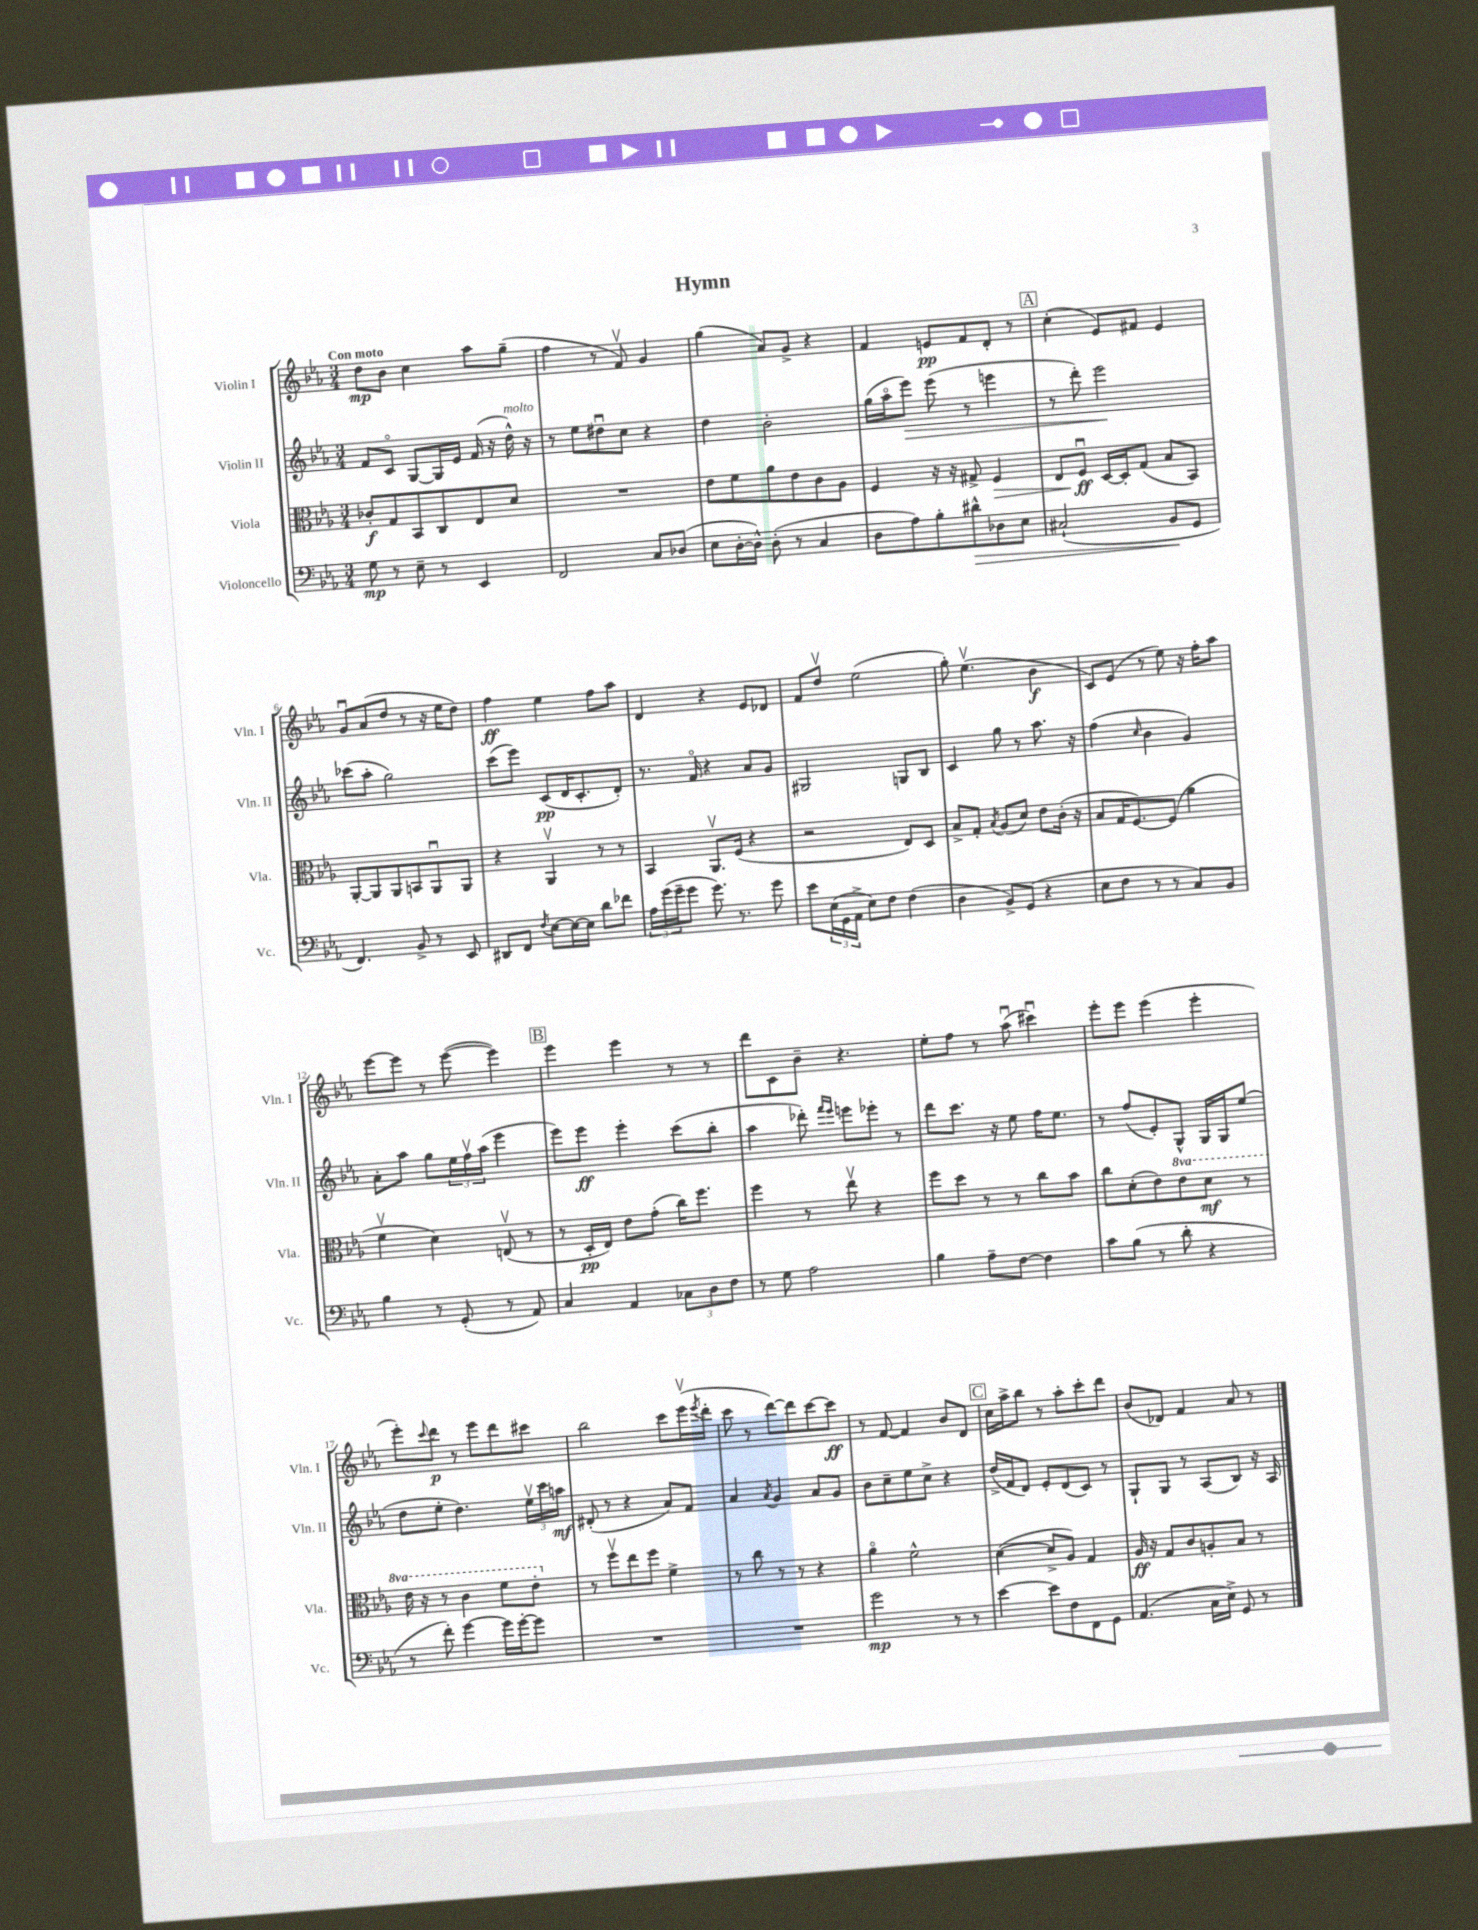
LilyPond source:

\header { title = "Hymn" }
<<
\new StaffGroup <<
\new Staff = "s0" \with { instrumentName = "Violin I" shortInstrumentName = "Vln. I" } {
    \clef treble \key ees \major \numericTimeSignature \time 3/4 \tempo "Con moto"
    d''8\mp bes'8 c''4 aes''8 g''8--( |
    f''4 r8 f'8\upbow) g'4 |
    g''4( aes'8) g'8-> r4 |
    f'4 e'8\pp f'8 d'8-. r8 |
    \mark \markup { \box "A" } c''4-.( ees'8) fis'8 ees'4 |
    g'8\downbow aes'8( d''8 r8 r16 ees''16 d''8) |
    f''4\ff ees''4 f''8 aes''8 |
    d'4 r4 ees'8 des'8 |
    f'8 d''8\upbow ees''2( |
    g''8-.) ees''4.\upbow( bes'4\f |
    c'8) ees'8( r8 ees''8) r16 f''16-. aes''8 |
    ees'''8~ ees'''8 r8 ees'''8~( ees'''4) |
    \mark \markup { \box "B" } ees'''4 ees'''4 r8 r8 |
    d'''8 c'8 bes'8-- r4. |
    ees''8-. f''8 r8 aes''8\downbow( cis'''4\downbow) |
    ees'''8-. ees'''8 ees'''4( ees'''4-. |
    ees'''8-.) \appoggiatura { c'''8 } d'''8\p r8 ees'''8 d'''8 cis'''8 |
    bes''2 c'''8 ees'''16\upbow( \acciaccatura { ees'''8 } d'''16-. |
    c'''8 r8 d'''8~) d'''8 c'''8~ c'''8\ff |
    r8 f'8~ f'4 bes'8 d'8 |
    \mark \markup { \box "C" } c''16 aes''16-> bes''8 r8 aes''8-. c'''8-. d'''8 |
    bes'8( des'8) f'4 aes'8 r8 \bar "|." |
}
\new Staff = "s1" \with { instrumentName = "Violin II" shortInstrumentName = "Vln. II" } {
    \clef treble \key ees \major \numericTimeSignature \time 3/4
    f'8 c'8\flageolet g8~ g16 ees'16 f'16( r16 d''16-^^\markup { \italic "molto" }) r16 |
    r8 ees''8 dis''8\downbow c''8 r4 |
    d''4 bes'2-. |
    g''16( aes''16\flageolet ees'''8\>) ees'''8( r8 e'''4 |
    \mark \markup { \box "A" } r8 d'''8-.) ees'''2\! |
    ces'''8( aes''8-. g''2) |
    c'''8( ees'''8) c'8\pp( d'16 c'8.-. d'8-.) |
    r8. f'16\flageolet r4 aes'8 g'8 |
    gis2 g8 bes8 |
    c'4 g''8 r8 aes''8. r16 |
    f''4( \grace { c''16 } bes'4 g'4) |
    aes'8-. aes''8 g''8 \tuplet 3/2 { ees''16 f''16\upbow aes''16( } ees'''4 |
    \mark \markup { \box "B" } ees'''8) ees'''8\ff ees'''4-. c'''8( bes''8-. |
    aes''4 des'''8-.) \grace { f'''16 ees'''16 } e'''8 ees'''8-. r8 |
    d'''8 c'''8. r16 ees''8 f''16 ees''8. |
    r8 f''8( ees'8-.) g8-^ g16 g16 ees''8( |
    d''8 ees''8-. d''4.) \tuplet 3/2 { ees''16\upbow c'''16 a''16\mf } |
    dis'8-.( r8 r4 aes'8) f'8 |
    aes'4 \acciaccatura { aes'8 } g'4 aes'8 g'8 |
    bes'8 c''8-- ees''8 c''8-> r4 |
    \mark \markup { \box "C" } d''16->( f'16 d'8) ees'8-. d'8( c'8) r8 |
    g8-! g8 r8 aes8( bes8) r16 aes16 \bar "|." |
}
\new Staff = "s2" \with { instrumentName = "Viola" shortInstrumentName = "Vla." } {
    \clef alto \key ees \major \numericTimeSignature \time 3/4 \set Staff.ottavationMarkups = #ottavation-simple-ordinals
    ces'8-.\f g8 bes,8 c8 ees8 d'8 |
    R2. |
    ees'8 f'8 aes'8 ees'8 c'8 aes8 |
    f4 r16 r16 gis8-> f4\> |
    \mark \markup { \box "A" } ees8 f8\downbow\ff\! d16~ d16-. g8( bes8 bes,8) |
    aes,8~-. aes,8 aes,8 b,8 aes,8\downbow aes,8 |
    r4 aes,4\upbow r8 r8 |
    bes,4 aes,8.\upbow f16( r4 |
    r2 ees8) d8 |
    bes8-> g8-. \acciaccatura { bes8 } aes8( d'8) ees'8 c'16-.( r16 |
    bes8 g16 f8.~) f8( aes'4 |
    f'4\upbow d'4) e8\upbow( r8 |
    \mark \markup { \box "B" } r8 d16-.\pp ees16) ees'8 g'8-.( c''16) f''8. |
    f''4 r8 ees''8\upbow r4 |
    f''8 d''8 r8 r8 c''8 bes'8 |
    c''8 d'8-.( ees'8) \ottava #1 ees''8 d''8\mf r8 |
    ees''16 r16 r8 c''4 f''8 ees''8-. \ottava #0 |
    r8 f''8\upbow ees''8 f''8 f'4-> |
    r8 c''8 r8 r8 r4 |
    aes'4\flageolet f'2-^ |
    \mark \markup { \box "C" } d'4~( d'8-> aes8) g4 |
    aes16\ff r16 g8 c'8 a8-. bes8 r8 \bar "|." |
}
\new Staff = "s3" \with { instrumentName = "Violoncello" shortInstrumentName = "Vc." } {
    \clef bass \key ees \major \numericTimeSignature \time 3/4
    g8\mp r8 ees8-- r8 ees,4 |
    f,2 c8 des8( |
    ees8 d16~-. d16-^) d8-.( r8 c4 |
    d8 aes8) bes8-. dis'8-^\> des8 ees8 |
    \mark \markup { \box "A" } cis2-!( bes,8\! g,8 |
    f,4.) bes,8-> r8 ees,8 |
    dis,8 f,8 \acciaccatura { f8 } ees8~ ees16~ ees16 d'8 fes'8 |
    \tuplet 3/2 { aes16 g'16( g'16-- } g'8 g'8.) r8. g'8 |
    ees'8 \tuplet 3/2 { ees16( g,16 aes,16-> } ees8) f8 f4( |
    d4 bes,8->) g,8( r4 |
    ees8 f8 r8 r8 c8) bes,8 |
    bes4 r8 g,8-.( r8 aes,8) |
    \mark \markup { \box "B" } c4 aes,4 \tuplet 3/2 { ces8 d8 f8 } |
    r8 g8 aes2 |
    bes4 aes8-- f8~ f4 |
    c'8 bes8( r8 d'8-. r4 |
    r8 f'8-.) g'4~ g'16 g'16~-. g'8 |
    R2. |
    R2. |
    g'2\mp r8 r8 |
    \mark \markup { \box "C" } ees'4~ ees'8 f8 f,8 g,8 |
    aes,4.( c16 ees16->) g,8 r8 \bar "|." |
}
>>
>>
